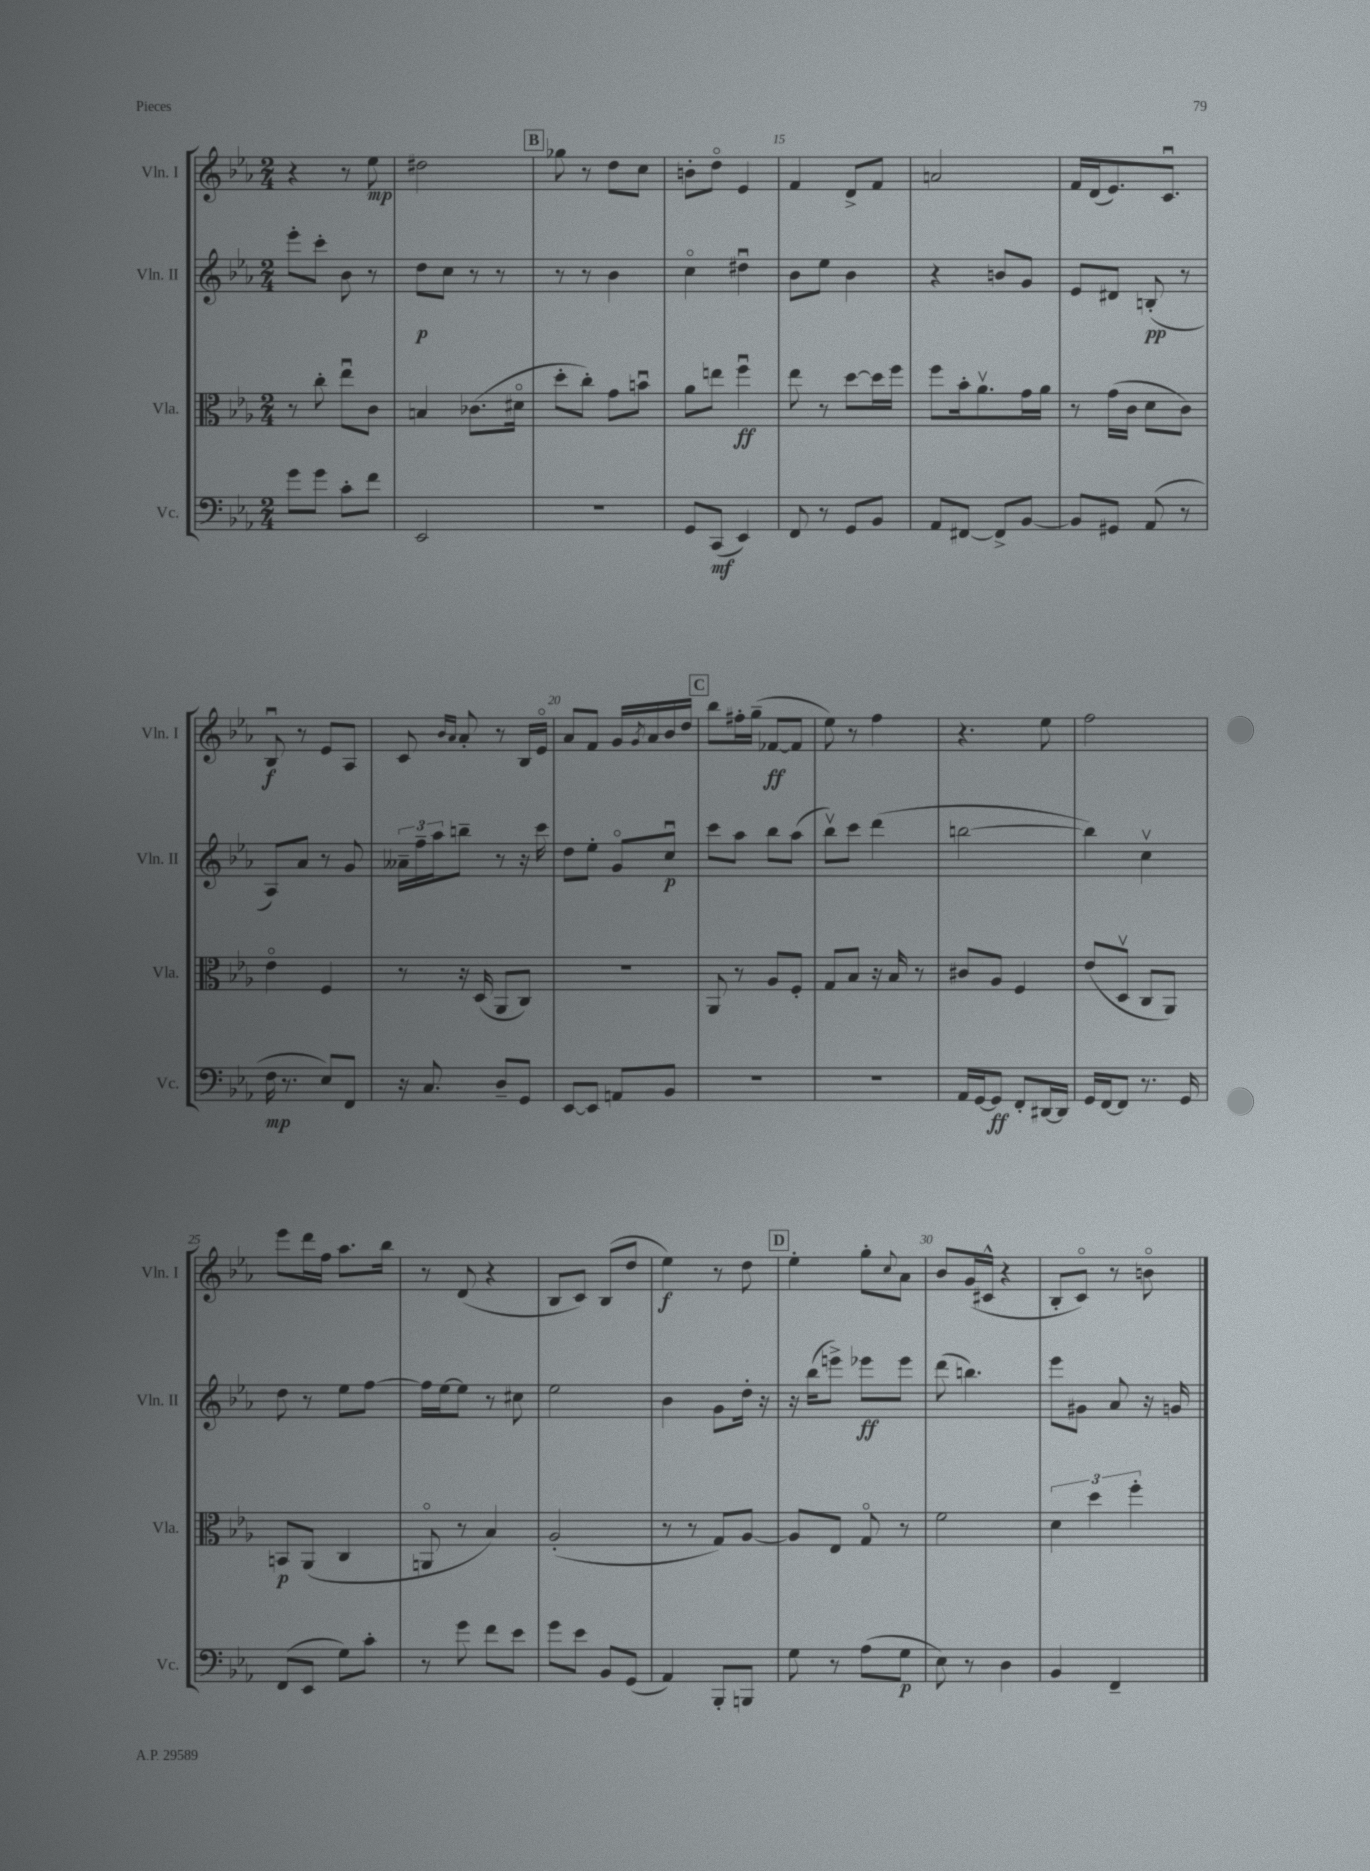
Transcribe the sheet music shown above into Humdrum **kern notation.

**kern	**dynam	**kern	**dynam	**kern	**dynam	**kern	**dynam
*part4	*part4	*part3	*part3	*part2	*part2	*part1	*part1
*staff4	*staff4	*staff3	*staff3	*staff2	*staff2	*staff1	*staff1
*I"Vc.	*	*I"Vla.	*	*I"Vln. II	*	*I"Vln. I	*
*I'Vc.	*	*I'Vla.	*	*I'Vln. II	*	*I'Vln. I	*
*clefF4	*	*clefC3	*	*clefG2	*	*clefG2	*
*k[b-e-a-]	*	*k[b-e-a-]	*	*k[b-e-a-]	*	*k[b-e-a-]	*
*M2/4	*	*M2/4	*	*M2/4	*	*M2/4	*
=11	=11	=11	=11	=11	=11	=11	=11
8g\L	.	8r	.	8eee-'\L	.	4r	.
8g\J	.	8cc'\	.	8ccc'\J	.	.	.
8c'\L	.	8ee-u\L	.	8b-\	.	8r	.
8f\J	.	8c\J	.	8r	.	8ee-\	mp
=12	=12	=12	=12	=12	=12	=12	=12
2EE-/	.	4Bn/	.	8dd\L	p	2dd#X\	.
.	.	.	.	8cc\J	.	.	.
.	.	(8.c-X\L	.	8r	.	.	.
.	.	.	.	8r	.	.	.
.	.	16d#X\Jk	.	.	.	.	.
!!LO:REH:place=s1:t=B
=13	=13	=13	=13	=13	=13	=13	=13
2r	.	8dd'\L	.	8r	.	8gg-X\	.
.	.	8cc'\J)	.	8r	.	8r	.
.	.	8g\L	.	4b-\	.	8dd\L	.
.	.	8bnu\J	.	.	.	8cc\J	.
=14	=14	=14	=14	=14	=14	=14	=14
8GG/L	.	8a-\L	.	4cc\	.	8bn'\L	.
(8CC/J	mf	8een\J	.	.	.	8dd\J	.
4EE-/)	.	4ffu\	ff	4dd#Xu\	.	4e-/	.
=15	=15	=15	=15	=15	=15	=15	=15
8FF/	.	8ee-\	.	8b-\L	.	4f/	.
8r	.	8r	.	8ee-\J	.	.	.
8GG/L	.	[8dd\L	.	4b-\	.	8d^/L	.
8BB-/J	.	16dd\L]	.	.	.	8f/J	.
.	.	16ff\JJ	.	.	.	.	.
=16	=16	=16	=16	=16	=16	=16	=16
8AA-/L	.	8ff\L	.	4r	.	2an/	.
[8FF#X/J	.	16b-'\k	.	.	.	.	.
.	.	8.a-v\	.	.	.	.	.
8FF#^/L]	.	.	.	8bn/L	.	.	.
[8BB-/J	.	16g\L	.	8g/J	.	.	.
.	.	16a-\JJ	.	.	.	.	.
=17	=17	=17	=17	=17	=17	=17	=17
8BB-/L]	.	8r	.	8e-/L	.	16f/LL	.
.	.	.	.	.	.	(16d/J	.
8GG#X/J	.	(16g\LL	.	8d#X/J	.	8.e-/)	.
.	.	16c\JJ	.	.	.	.	.
(8AA-/	.	8d\L	.	(8Bn'/	pp	.	.
.	.	.	.	.	.	8.cu/J	.
8r	.	8c\J)	.	8r	.	.	.
!!LO:LB:g=z
=18	=18	=18	=18	=18	=18	=18	=18
16F\	mp	4e-\	.	8A-/L)	.	8B-u/	f
8.r	.	.	.	.	.	.	.
.	.	.	.	8a-/J	.	8r	.
8E-/L)	.	4F/	.	8r	.	8e-/L	.
8FF/J	.	.	.	8g/	.	8A-/J	.
=19	=19	=19	=19	=19	=19	=19	=19
16r	.	8r	.	24a--X~\LL	.	8c/	.
.	.	.	.	24ff~\	.	.	.
8.C/	.	.	.	.	.	.	.
.	.	.	.	24aa-\J	.	.	.
.	.	.	.	.	.	16qqb-/LL	.
.	.	.	.	.	.	16qqa-/JJ	.
.	.	16r	.	8bbn~\J	.	8a-'/	.
.	.	(16D/	.	.	.	.	.
8D~/L	.	8AA-/L	.	8r	.	8r	.
8GG/J	.	8C/J)	.	16r	.	16B-/LL	.
.	.	.	.	16ccc\	.	16e-/JJ	.
=20	=20	=20	=20	=20	=20	=20	=20
[8EE-/L	.	2r	.	8dd\L	.	8a-/L	.
8EE-/J]	.	.	.	8ee-'\J	.	8f/J	.
8AAn/L	.	.	.	8g/L	.	16g/LL	.
.	.	.	.	.	.	8qg/	.
.	.	.	.	.	.	16a-/	.
8BB-/J	.	.	.	8ccu/J	p	16b-/	.
.	.	.	.	.	.	16dd/JJ	.
!!LO:REH:place=s1:t=C
=21	=21	=21	=21	=21	=21	=21	=21
2r	.	8AA-/	.	8ccc\L	.	8bb-\L	.
.	.	8r	.	8aa-\J	.	16ff#X'\L	.
.	.	.	.	.	.	(16gg~\JJ	.
.	.	8A-/L	.	8bb-\L	.	[8f-X/L	ff
.	.	8F'/J	.	(8aa-\J	.	8f-/J]	.
=22	=22	=22	=22	=22	=22	=22	=22
2r	.	8G/L	.	8bb-v\L)	.	8ee-\)	.
.	.	8B-/J	.	8ccc\J	.	8r	.
.	.	16r	.	(4ddd\	.	4ff\	.
.	.	16B-/	.	.	.	.	.
.	.	8r	.	.	.	.	.
=23	=23	=23	=23	=23	=23	=23	=23
16AA-/LL	.	8c#X/L	.	[2bbn\	.	4.r	.
[16GG/J	.	.	.	.	.	.	.
8GG/J]	ff	8A-/J	.	.	.	.	.
8FF'/L	.	4F/	.	.	.	.	.
[16DD#X/L	.	.	.	.	.	8ee-\	.
16DD#/JJ]	.	.	.	.	.	.	.
=24	=24	=24	=24	=24	=24	=24	=24
16GG/LL	.	(8e-/L	.	4bb\])	.	2ff\	.
[16FF/J	.	.	.	.	.	.	.
8FF/J]	.	8Dv/J	.	.	.	.	.
8.r	.	8C/L	.	4ccv\	.	.	.
.	.	8AA-/J)	.	.	.	.	.
16GG/	.	.	.	.	.	.	.
!!LO:LB:g=z
=25	=25	=25	=25	=25	=25	=25	=25
(8FF/L	.	8BBn/L	p	8dd\	.	8eee-\L	.
8EE-/J	.	(8AA-/J	.	8r	.	16ddd\L	.
.	.	.	.	.	.	16ff\JJ	.
8G\L)	.	4C/	.	8ee-\L	.	8.aa-\L	.
8c'\J	.	.	.	[8ff\J	.	.	.
.	.	.	.	.	.	16bb-\Jk	.
=26	=26	=26	=26	=26	=26	=26	=26
8r	.	8AAn/	.	16ff\LL]	.	8r	.
.	.	.	.	[16ee-\J	.	.	.
8g\	.	8r	.	8ee-\J]	.	(8d/	.
8f\L	.	4B-/)	.	8r	.	4r	.
8e-\J	.	.	.	8cc#X\	.	.	.
=27	=27	=27	=27	=27	=27	=27	=27
8g\L	.	(2A-'/	.	2ee-\	.	8B-/L	.
8e-\J	.	.	.	.	.	8c/J)	.
8BB-/L	.	.	.	.	.	(8B-/L	.
(8GG/J	.	.	.	.	.	8dd/J	.
=28	=28	=28	=28	=28	=28	=28	=28
4AA-/)	.	8r	.	4b-\	.	4ee-\)	f
.	.	8r	.	.	.	.	.
8BBB-'/L	.	8G/L)	.	8g\L	.	8r	.
8BBBn/J	.	[8A-/J	.	16dd'\Jk	.	8dd\	.
.	.	.	.	16r	.	.	.
!!LO:REH:place=s1:t=D
=29	=29	=29	=29	=29	=29	=29	=29
8G\	.	8A-/L]	.	16r	.	4ee-'\	.
.	.	.	.	(16bb-\KL	.	.	.
8r	.	8E-/J	.	8eeen^\J)	.	.	.
(8A-\L	.	8G/	.	8eee-X\L	ff	8gg'\L	.
.	.	.	.	.	.	8qqcc/	.
8G\J	p	8r	.	8eee-\J	.	8a-\J	.
=30	=30	=30	=30	=30	=30	=30	=30
8E-\)	.	2f\	.	(8ddd\	.	8b-/L	.
8r	.	.	.	4.bbn\)	.	(16g/L	.
.	.	.	.	.	.	16c#X^^/JJ	.
4D\	.	.	.	.	.	4r	.
=31	=31	=31	=31	=31	=31	=31	=31
4BB-/	.	6d\	.	8eee-\L	.	8B-'/L	.
.	.	.	.	8g#X\J	.	8c/J)	.
.	.	6dd\	.	.	.	.	.
4FF~/	.	.	.	8a-/	.	8r	.
.	.	6ff'\	.	.	.	.	.
.	.	.	.	16r	.	8bn\	.
.	.	.	.	16gn/	.	.	.
==	==	==	==	==	==	==	==
*-	*-	*-	*-	*-	*-	*-	*-
